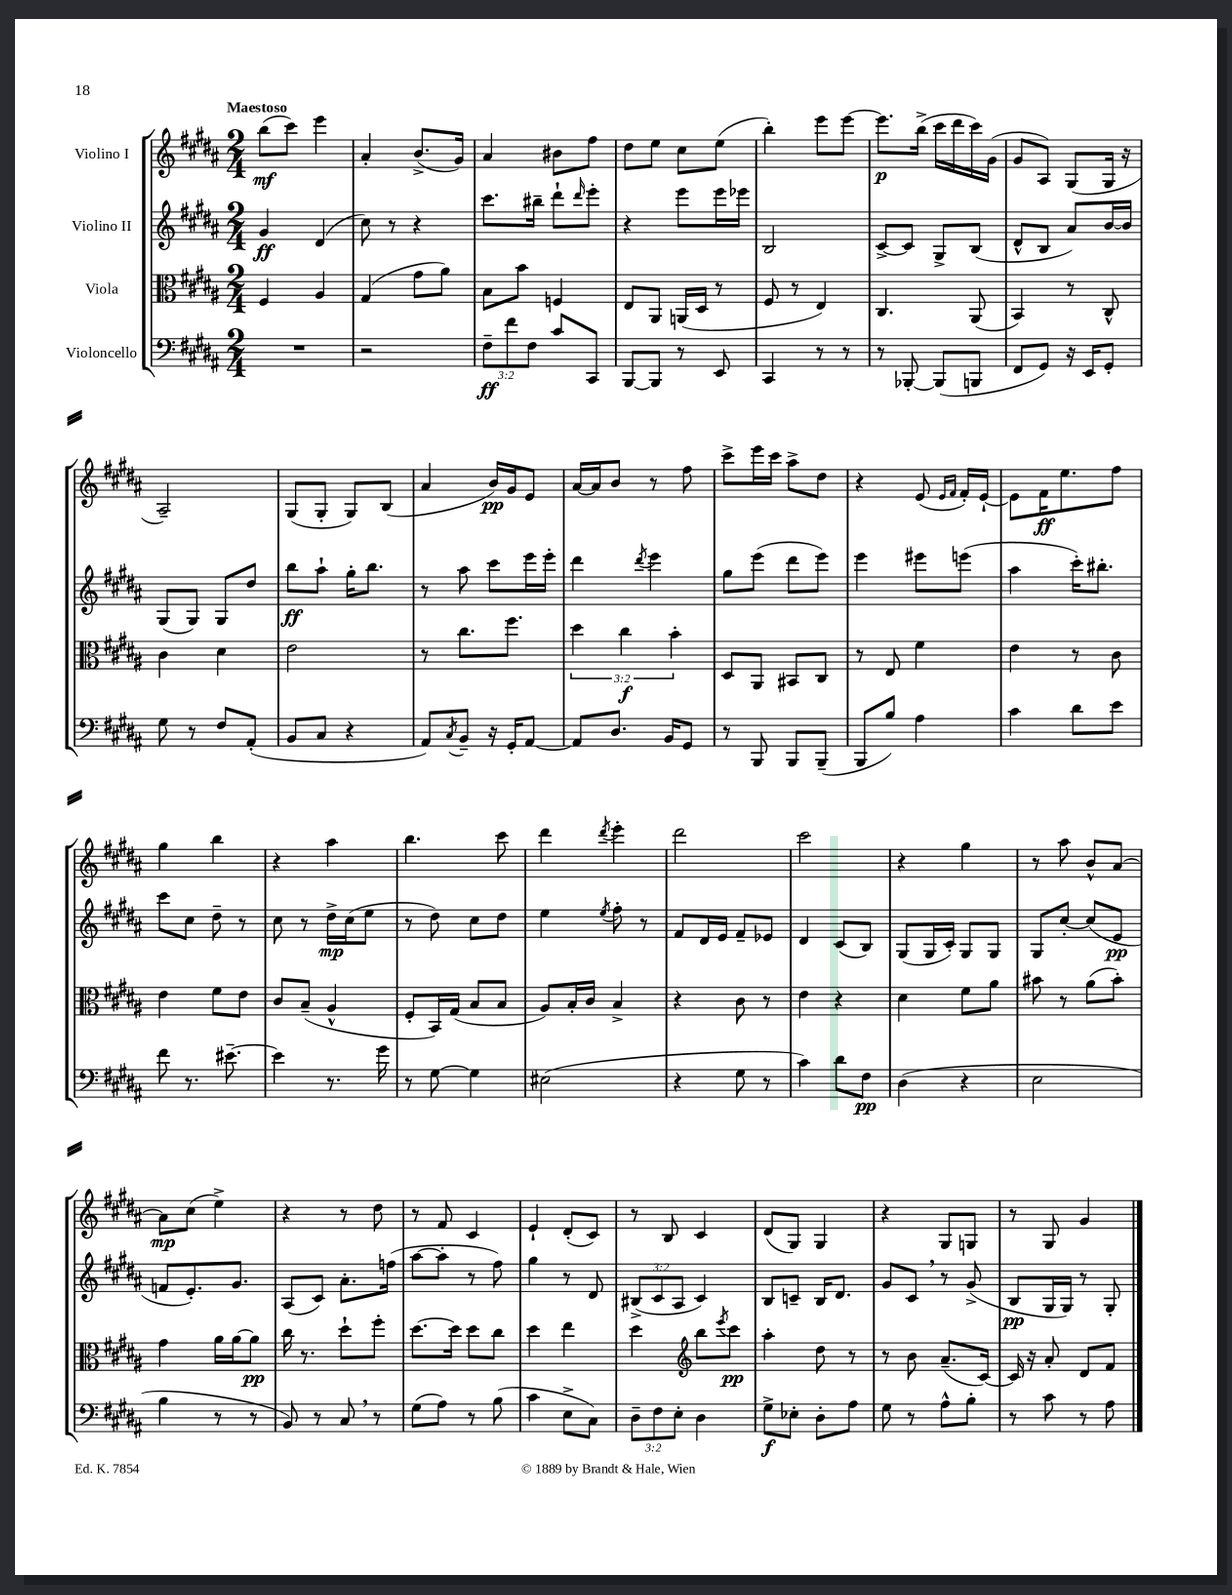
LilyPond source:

<<
\new StaffGroup <<
\new Staff = "s0" \with { instrumentName = "Violino I" } {
    \clef treble \key b \major \numericTimeSignature \time 2/4 \tempo "Maestoso"
    b''8\mf( cis'''8) e'''4 |
    ais'4-. b'8.->( gis'16) |
    ais'4 bis'8 fis''8 |
    dis''8 e''8 cis''8 e''8( |
    b''4-.) e'''8 e'''8~ |
    e'''8.\p b''16->( cis'''16 dis'''16 cis'''16) gis'16( |
    gis'8 ais8) gis8( gis16 r16 |
    ais2--) |
    gis8( gis8-. gis8) b8( |
    ais'4 b'16\pp) gis'16 e'8 |
    ais'16~ ais'16 b'8 r8 fis''8 |
    cis'''8-> e'''16 cis'''16 ais''8-> dis''8 |
    r4 e'8( \grace { e'16 fis'16 } fis'16-.) e'16~-! |
    e'8 fis'16\ff e''8. fis''8 |
    gis''4 b''4 |
    r4 ais''4 |
    b''4. cis'''8 |
    dis'''4 \acciaccatura { dis'''8 } e'''4-. |
    dis'''2 |
    cis'''2 |
    r4 gis''4 |
    r8 ais''8 b'8-^ ais'8~ |
    ais'8\mp cis''8( e''4->) |
    r4 r8 dis''8 |
    r8 fis'8 cis'4 |
    e'4-! dis'8-.( cis'8) |
    r8 b8 cis'4 |
    dis'8( gis8) gis4 |
    r4 gis8 g8 |
    r8 gis8 gis'4 \bar "|." |
}
\new Staff = "s1" \with { instrumentName = "Violino II" } {
    \clef treble \key b \major \numericTimeSignature \time 2/4 \override Staff.TupletNumber.text = #tuplet-number::calc-fraction-text
    gis'4\ff dis'4( |
    cis''8) r8 r4 |
    cis'''8. bis''16-- dis'''8-! \grace { dis'''16 } e'''8-. |
    r4 e'''8 e'''16 ees'''16 |
    b2 |
    cis'8~-> cis'8 gis8-> b8( |
    dis'8-^ b8 ais'8) b'16~ b'16 |
    gis8( gis8) gis8 dis''8 |
    b''8\ff ais''8-! gis''16-. b''8. |
    r8 ais''8 cis'''8 e'''16 e'''16-. |
    dis'''4 \acciaccatura { dis'''8 } e'''4 |
    gis''8 e'''8( dis'''8 e'''8) |
    e'''4 eis'''8 e'''8( |
    ais''4 cis'''16-.) bis''8.-. |
    cis'''8 cis''8 dis''8-- r8 |
    cis''8 r8 dis''16->\mp cis''16( e''8 |
    r8 dis''8) cis''8 dis''8 |
    e''4 \acciaccatura { e''8 } fis''8-. r8 |
    fis'8 dis'16 e'16 fis'8-- ees'8 |
    dis'4 cis'8( b8) |
    gis8( gis16 cis'16-.) gis8 gis8 |
    gis8 cis''8~-. cis''8( e'8\pp |
    f'8 e'8.-.) gis'8. |
    ais8( cis'8) ais'8.-. f''16( |
    ais''8~ ais''8-. r8 fis''8) |
    gis''4 r8 dis'8 |
    \tuplet 3/2 { bis8->( cis'8 ais8 } cis'4) |
    b8 c'8-- b16 dis'8. |
    gis'8 cis'8 \breathe r8 gis'8->( |
    b8\pp gis16 gis16) r8 gis8-. \bar "|." |
}
\new Staff = "s2" \with { instrumentName = "Viola" } {
    \clef alto \key b \major \numericTimeSignature \time 2/4 \override Staff.TupletNumber.text = #tuplet-number::calc-fraction-text
    fis4 ais4 |
    gis4( gis'8 ais'8) |
    b8 b'8 f4 |
    e8 ais,8 a,16( dis16 r8 |
    fis8 r8 e4) |
    cis4. ais,8( |
    b,4) r8 cis8-^ |
    cis'4 dis'4 |
    e'2 |
    r8 cis''8. fis''8. |
    \tuplet 3/2 { dis''4 cis''4\f b'4-. } |
    dis8 ais,8 bis,8 cis8 |
    r8 e8 fis'4 |
    e'4 r8 cis'8 |
    e'4 fis'8 e'8 |
    cis'8 b8--( ais4-^ |
    fis8-. b,16) gis16( b8 b8 |
    ais8) b16-. cis'16 b4-> |
    r4 cis'8 r8 |
    e'4 r4 |
    dis'4 fis'8 ais'8 |
    bis'8 r8 ais'8( bis'8-.) |
    gis'4 ais'16 ais'16~ ais'8\pp |
    cis''16 r8. dis''8-! fis''8-. |
    dis''8.~ dis''16 dis''8 cis''8 |
    dis''4 e''4 |
    dis''4 \clef treble b''8 \acciaccatura { e'''8 } cis'''8\pp |
    ais''4-. dis''8 r8 |
    r8 b'8 ais'8.--( cis'16~) |
    cis'16 r16 ais'8-. dis'8 fis'8 \bar "|." |
}
\new Staff = "s3" \with { instrumentName = "Violoncello" } {
    \clef bass \key b \major \numericTimeSignature \time 2/4 \override Staff.TupletNumber.text = #tuplet-number::calc-fraction-text
    R2 |
    r2 |
    \tuplet 3/2 { fis8--\ff fis'8 fis8 } cis'8 cis,8 |
    b,,8~ b,,8 r8 e,8 |
    cis,4 r8 r8 |
    r8 bes,,8~-. bes,,8( b,,8 |
    fis,8 gis,8) r16 e,16 gis,8-. |
    gis8 r8 fis8 ais,8-.( |
    b,8 cis8 r4 |
    ais,8) \acciaccatura { cis8 } b,8-- r16 gis,16-. ais,8~ |
    ais,8 dis8. b,16 gis,8 |
    r8 b,,8 b,,8 b,,8--( |
    b,,8 b8) ais4 |
    cis'4 dis'8 e'8 |
    fis'8 r8. eis'8.~-- |
    eis'4 r8. gis'16 |
    r8 gis8~ gis4 |
    eis2( |
    r4 gis8 r8 |
    cis'4) dis'8 fis8\pp |
    dis4( r4 |
    e2 |
    b4 r8 r8 |
    b,8) r8 cis8 \breathe r8 |
    gis8( ais8) r8 b8( |
    cis'4 e8-> cis8) |
    \tuplet 3/2 { dis8-- fis8 e8-. } dis4 |
    gis8->\f ees8-. dis8-. ais8 |
    gis8 r8 ais8-^ b8-. |
    r8 cis'8 r8 ais8 \bar "|." |
}
>>
>>
\layout { \context { \Score \remove "Bar_number_engraver" } }
